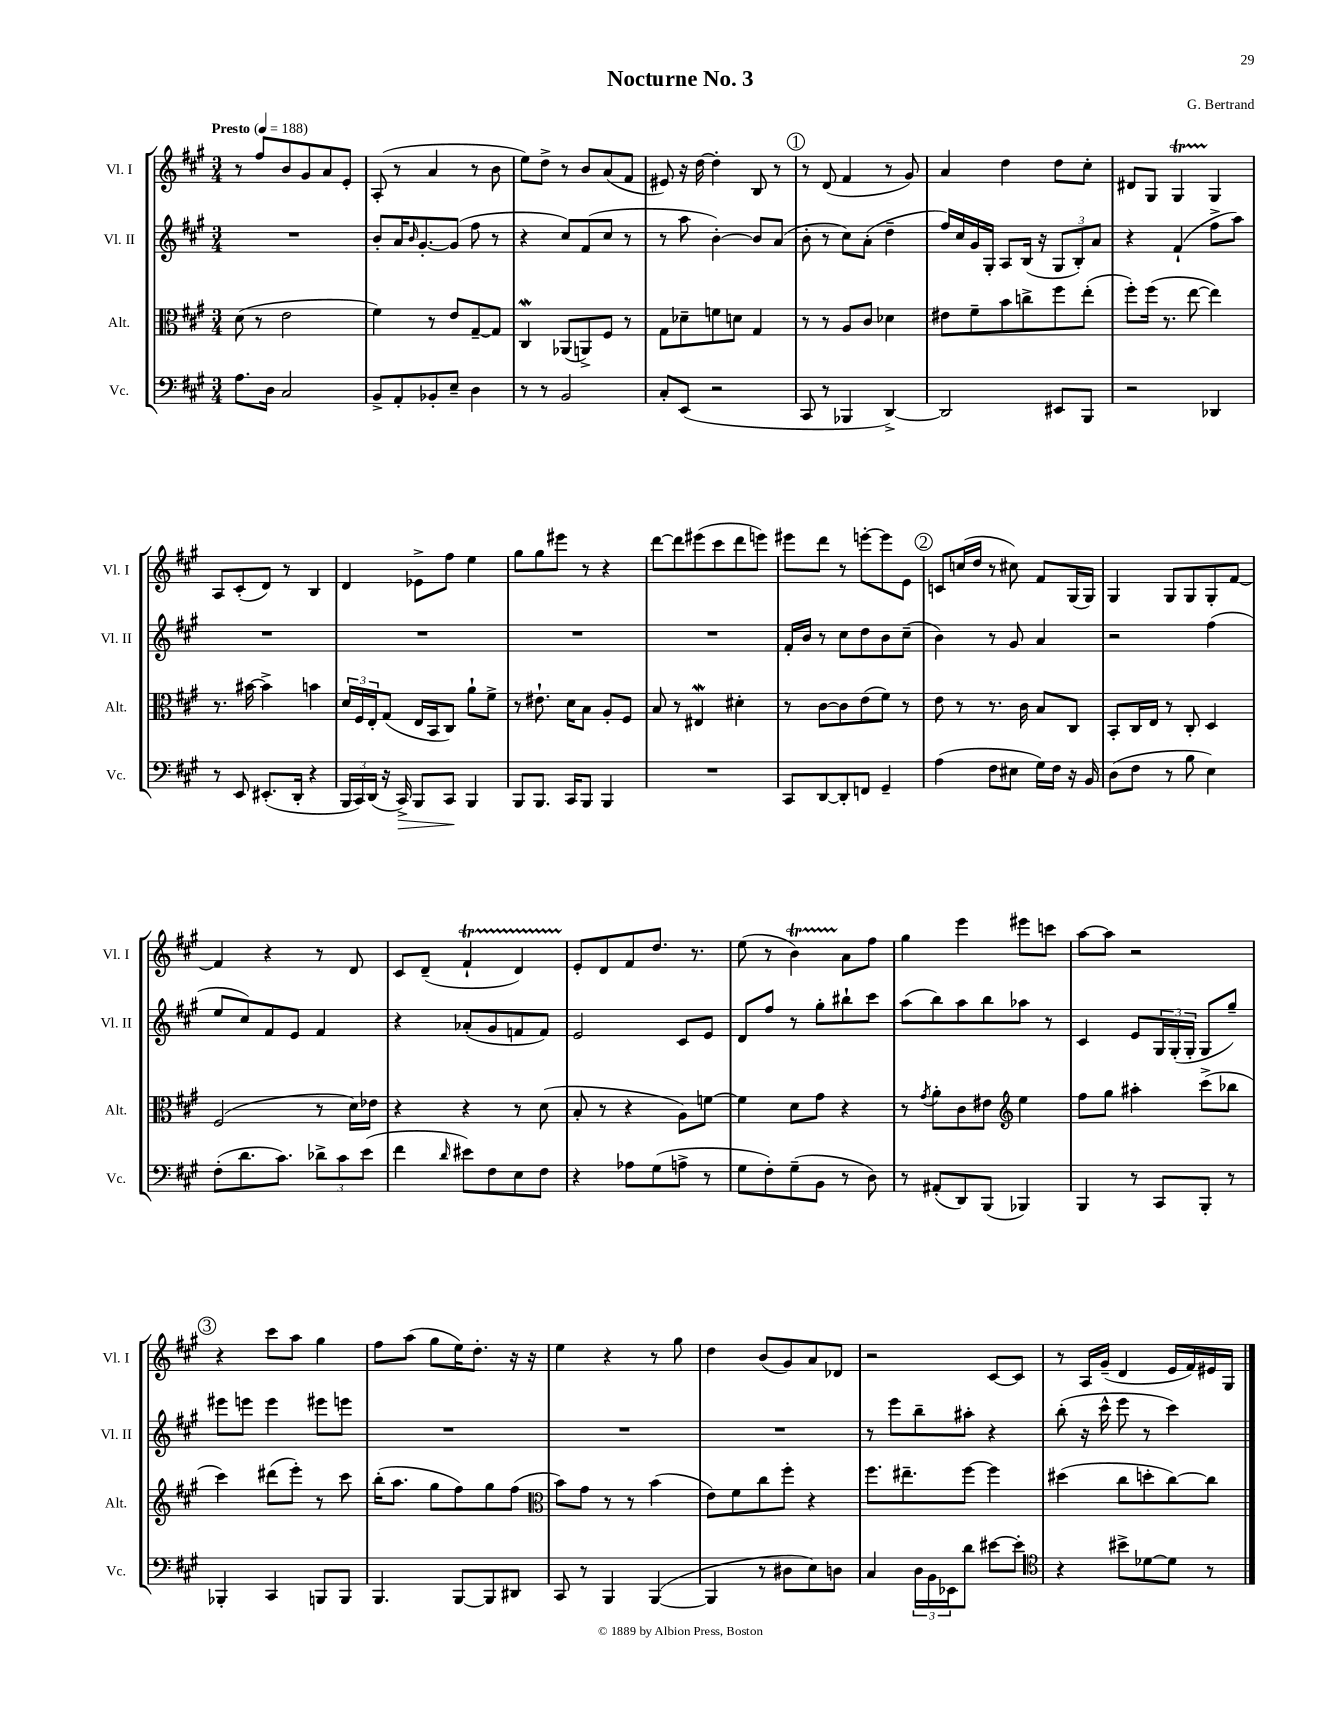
\header { title = "Nocturne No. 3" composer = "G. Bertrand" }
<<
\new StaffGroup <<
\new Staff = "s0" \with { instrumentName = "Vl. I" shortInstrumentName = "Vl. I" } {
    \clef treble \key a \major \numericTimeSignature \time 3/4 \tempo "Presto" 4 = 188
    r8 fis''8 b'8 gis'8 a'8 e'8-. |
    a8-.( r8 a'4 r8 b'8 |
    e''8) d''8-> r8 b'8 a'8( fis'8 |
    eis'8) r16 d''16~ d''4-. b8 r8 |
    \mark \markup { \circle "1" } r8 d'8( fis'4 r8 gis'8) |
    a'4 d''4 d''8 cis''8-. |
    dis'8 gis8 gis4\startTrillSpan gis4\stopTrillSpan |
    a8 cis'8-.( d'8) r8 b4 |
    d'4 ees'8-> fis''8 e''4 |
    gis''8 gis''8 eis'''8 r8 r4 |
    d'''8~ d'''8 eis'''8( cis'''8 d'''8 e'''8) |
    eis'''8 d'''8 r8 e'''8~-. e'''8 e'8 |
    \mark \markup { \circle "2" } c'8 c''16( d''16 r8 cis''8) fis'8 gis16( gis16) |
    gis4 gis8 gis8 gis8-. fis'8~ |
    fis'4 r4 r8 d'8 |
    cis'8 d'8--( fis'4-!\startTrillSpan d'4) |
    e'8-.\stopTrillSpan d'8 fis'8 d''8. r8. |
    e''8( r8 b'4\startTrillSpan) a'8\stopTrillSpan fis''8 |
    gis''4 e'''4 eis'''8 c'''8 |
    a''8~ a''8 r2 |
    \mark \markup { \circle "3" } r4 cis'''8 a''8 gis''4 |
    fis''8 a''8( gis''8 e''16) d''8.-. r16 r16 |
    e''4 r4 r8 gis''8 |
    d''4 b'8( gis'8) a'8 des'8 |
    r2 cis'8~ cis'8 |
    r8 a16 gis'16--( d'4 e'16 fis'16) eis'16 gis16 \bar "|." |
}
\new Staff = "s1" \with { instrumentName = "Vl. II" shortInstrumentName = "Vl. II" } {
    \clef treble \key a \major \numericTimeSignature \time 3/4
    R2. |
    b'8-. a'16 \grace { b'16 } gis'8.~-. gis'8( fis''8 r8 |
    r4 cis''8) fis'8( cis''8 r8 |
    r8 a''8 b'4~-.) b'8 a'8( |
    \mark \markup { \circle "1" } b'8-. r8 cis''8) a'8-.( d''4-- |
    fis''16) cis''16 gis'16 gis16-. a8 b16( r16 \tuplet 3/2 { gis8 b8-.) a'8 } |
    r4 fis'4-!( fis''8-> a''8) |
    R2. |
    R2. |
    R2. |
    R2. |
    fis'16-. b'16 r8 cis''8 d''8 b'8 cis''8--( |
    \mark \markup { \circle "2" } b'4) r8 gis'8 a'4 |
    r2 fis''4( |
    e''8 cis''8) fis'8 e'8 fis'4 |
    r4 aes'8-.( gis'8 f'8 f'8) |
    e'2 cis'8 e'8 |
    d'8 fis''8 r8 gis''8-. bis''8-! cis'''8 |
    a''8( b''8) a''8 b''8 aes''8 r8 |
    cis'4 e'8 \tuplet 3/2 { gis16 gis16-.( gis16-. } gis8 gis''8--) |
    \mark \markup { \circle "3" } eis'''8 e'''8 e'''4 eis'''8 e'''8 |
    R2. |
    R2. |
    R2. |
    r8 e'''8 b''8-- ais''8-. r4 |
    b''8-.( r16 cis'''16-^ e'''8 r8 cis'''4) \bar "|." |
}
\new Staff = "s2" \with { instrumentName = "Alt." shortInstrumentName = "Alt." } {
    \clef alto \key a \major \numericTimeSignature \time 3/4
    d'8( r8 e'2 |
    fis'4) r8 e'8 gis8~-- gis8 |
    cis4\mordent aes,8( a,8->) fis8 r8 |
    gis8 des'8-- f'8 d'8 gis4 |
    \mark \markup { \circle "1" } r8 r8 a8 cis'8 des'4 |
    eis'8 fis'8-- b'8 c''8-> fis''8 e''8-.( |
    fis''8-.) fis''16( r8. e''8~ e''4) |
    r8. bis'16~ bis'4-> b'4 |
    \tuplet 3/2 { d'16 fis16 e16-. } gis8( e16 b,16 cis8) a'8-! fis'8-> |
    r8 eis'8.-! d'16 b8 a8-. fis8 |
    b8 r8 eis4\mordent dis'4-. |
    r8 cis'8~ cis'8 e'8( fis'8) r8 |
    \mark \markup { \circle "2" } e'8 r8 r8. cis'16 b8 cis8 |
    b,8-. cis16 e16 r8 cis8-. d4 |
    fis2( r8 d'16) ees'16 |
    r4 r4 r8 d'8( |
    b8-. r8 r4 a8) f'8~ |
    f'4 d'8 gis'8 r4 |
    r8 \acciaccatura { gis'8 } a'8-. cis'8 eis'8 \clef treble e''4 |
    fis''8 gis''8 ais''4-. cis'''8->( bes''8 |
    \mark \markup { \circle "3" } cis'''4) dis'''8( e'''8-.) r8 cis'''8 |
    b''16-.( a''8. gis''8 fis''8) gis''8 fis''8( |
    \clef alto b'8) gis'8 r8 r8 b'4( |
    e'8) fis'8 cis''8 fis''8-. r4 |
    fis''8. eis''8.-- fis''8~ fis''4 |
    dis''4( cis''8 d''8-. cis''8~) cis''8 \bar "|." |
}
\new Staff = "s3" \with { instrumentName = "Vc." shortInstrumentName = "Vc." } {
    \clef bass \key a \major \numericTimeSignature \time 3/4
    a8. d16 cis2 |
    b,8-> a,8-. bes,8-. e8-- d4 |
    r8 r8 b,2 |
    cis8-. e,8( r2 |
    \mark \markup { \circle "1" } cis,8 r8 bes,,4 d,4~->) |
    d,2 eis,8 b,,8 |
    r2 des,4 |
    r8 e,8 eis,8.-.( d,16-. r4 |
    \tuplet 3/2 { b,,16 cis,16) d,16( } r16 cis,16->\>) b,,8 cis,8\! b,,4 |
    b,,8 b,,8. cis,16 b,,8 b,,4 |
    R2. |
    cis,8 d,8~ d,8-. f,8 gis,4-- |
    \mark \markup { \circle "2" } a4( fis8 eis8 gis16) fis16 r16 b,16 |
    d8( fis8 r8 b8 e4) |
    fis8-.( d'8. cis'8.) \tuplet 3/2 { des'8-> cis'8 e'8( } |
    fis'4 \grace { d'16 } eis'8) fis8 e8 fis8 |
    r4 aes8 gis8( a8-> r8 |
    gis8 fis8-.) gis8--( b,8 r8 d8) |
    r8 ais,8-.( d,8) b,,8( bes,,4) |
    b,,4 r8 cis,8 b,,8-. r8 |
    \mark \markup { \circle "3" } bes,,4-. cis,4 b,,8 b,,8 |
    b,,4. b,,8~ b,,8 dis,8 |
    cis,8 r8 b,,4 b,,4~( |
    b,,4 r8 dis8 e8) d8 |
    cis4 \tuplet 3/2 { d16 b,16 ees,16 } d'8 eis'8~ eis'8-. |
    \clef tenor r4 bis'8-> des'8~ des'8 r8 \bar "|." |
}
>>
>>
\layout { \context { \Score \remove "Bar_number_engraver" } }
